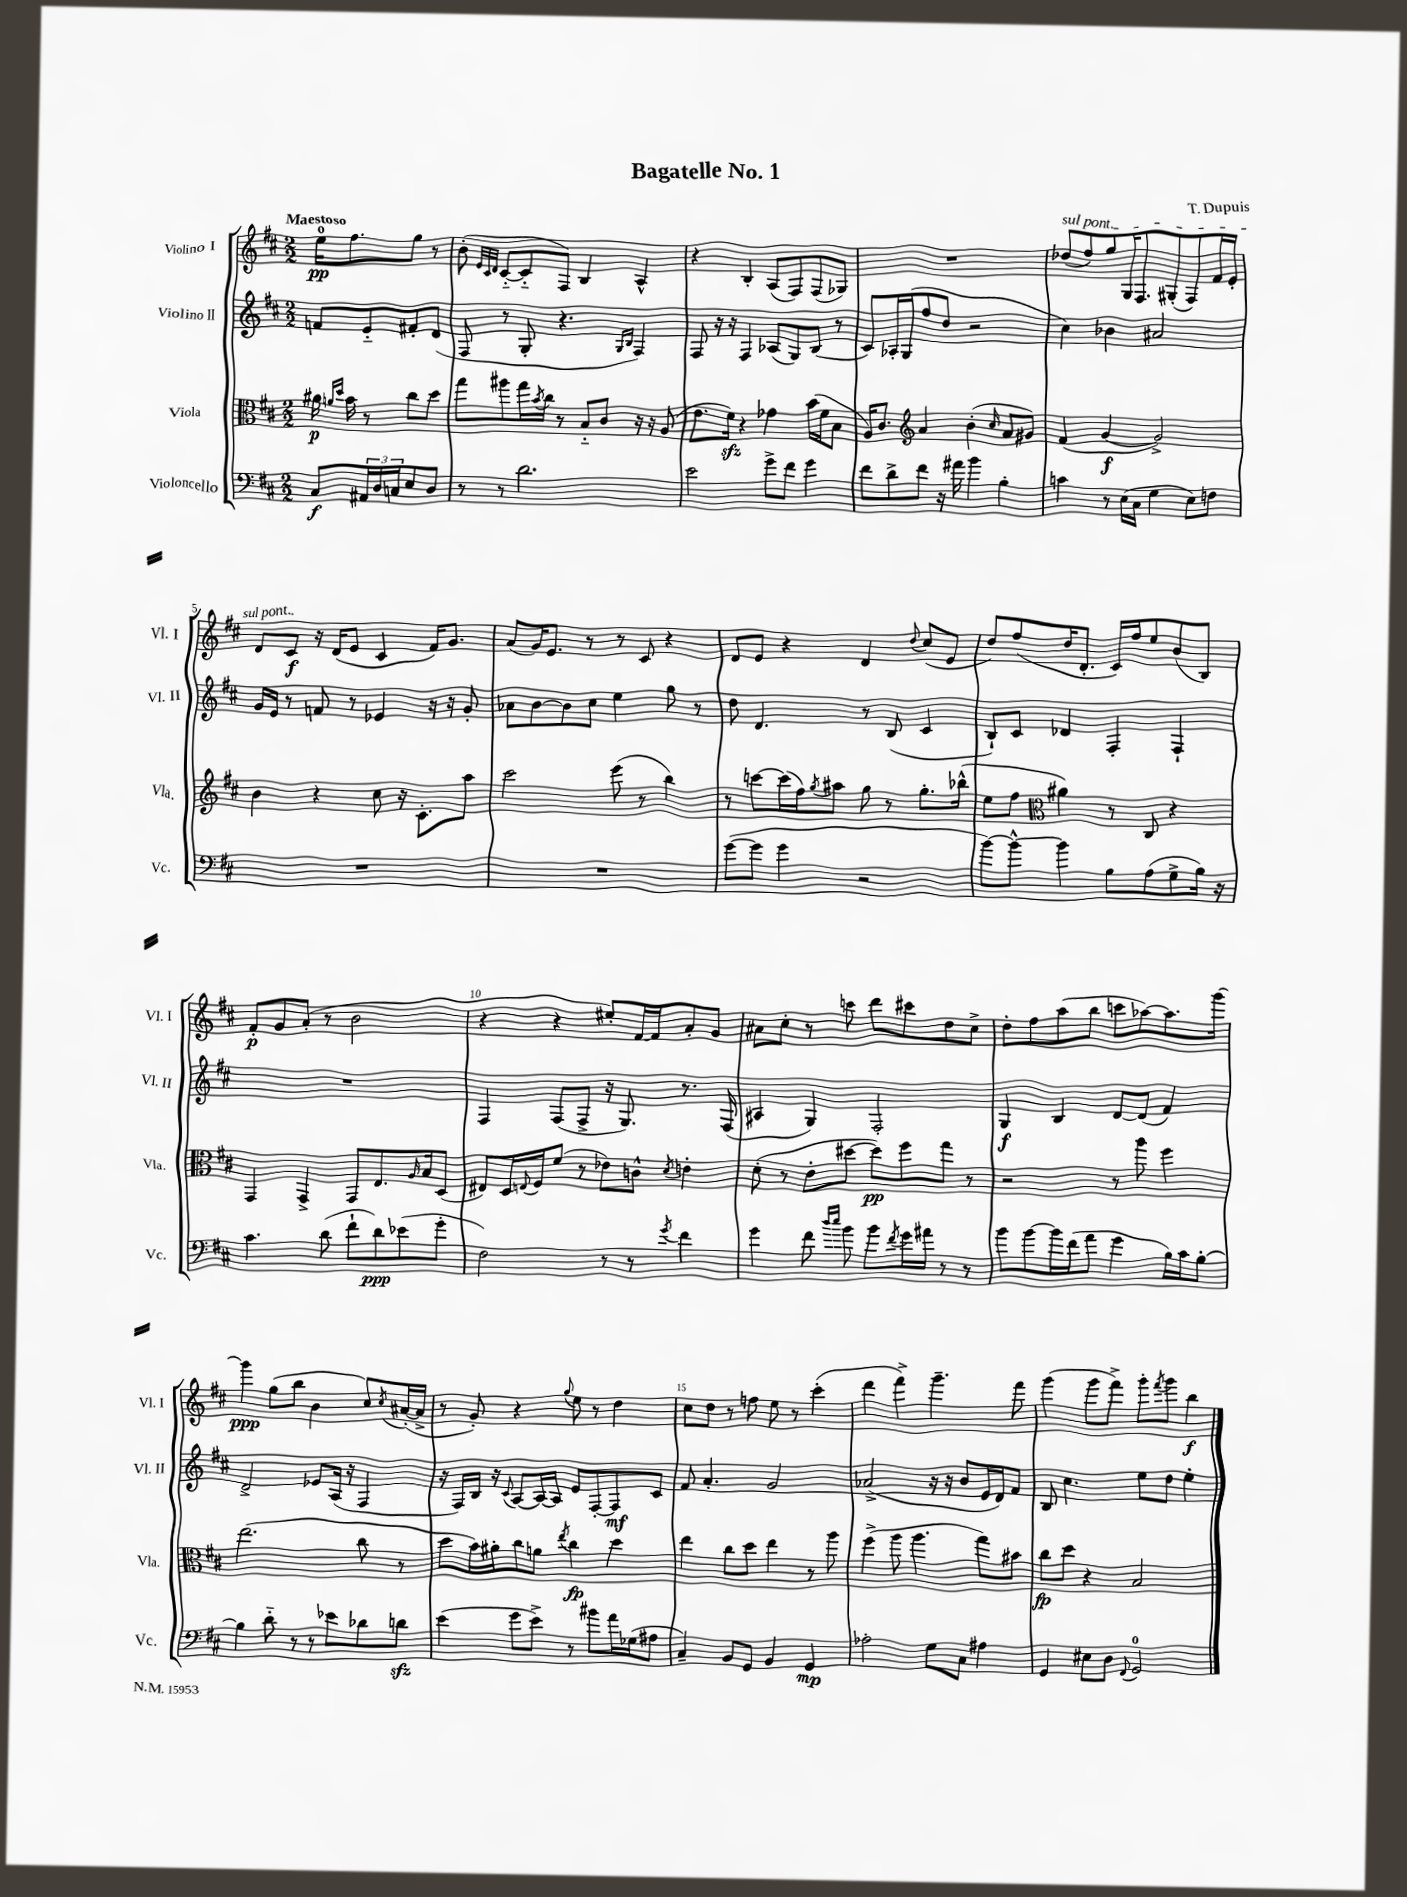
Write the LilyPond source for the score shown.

\header { title = "Bagatelle No. 1" composer = "T. Dupuis" }
<<
\new StaffGroup <<
\new Staff = "s0" \with { instrumentName = "Violino I" shortInstrumentName = "Vl. I" } {
    \clef treble \key d \major \numericTimeSignature \time 2/2 \partial 2 \tempo "Maestoso"
    e''16-0\pp fis''8. g''8 r8 |
    b'8-.( \grace { e'32 cis'32 d'32 } cis'8~-_ cis'8-_ fis8) b4 a4-^ |
    r4 b4-. a8( fis8) fis8( ges8) |
    R1 |
    \once \override TextSpanner.bound-details.left.text = \markup { \italic "sul pont." } des''8\startTextSpan( fis''8) g''8 g16 fis8. gis8-.( fis8) fis'16 e'16-. |
    d'8 cis'8\f\stopTextSpan r16 d'16( e'8 cis'4 fis'16) g'8. |
    a'8( g'16) e'8. r8 r8 cis'8 r4 |
    d'8 e'8 r4 d'4 \appoggiatura { d''8 } cis''8( e'8 |
    d''8) fis''8( d''16 d'8.-. cis'16) fis''16 e''8 b'8( b8) |
    fis'8-.\p g'8 a'8-.( r8 b'2 |
    r4 r4 eis''8-.) fis'16~ fis'16 a'8-. g'8 |
    ais'8 cis''8-. r8 c'''8 d'''8 cis'''8 d''8 cis''8-> |
    d''8-. fis''8 a''8( b''8 c'''8 aes''8~) aes''8. g'''16~ |
    g'''4\ppp g''8( b''8 b'4 cis''8) \acciaccatura { cis''8 } ais'16~-.( ais'16-> |
    r8 g'8-.) r4 \appoggiatura { g''8 } e''8 r8 d''4 |
    cis''8 d''8 r8 f''8 e''8 r8 cis'''4-.( |
    d'''4 fis'''4->) g'''4.-- fis'''8 |
    g'''4( g'''8 fis'''8->) g'''8-. \acciaccatura { fis'''8 } g'''8 b''4\f \bar "|." |
}
\new Staff = "s1" \with { instrumentName = "Violino II" shortInstrumentName = "Vl. II" } {
    \clef treble \key d \major \numericTimeSignature \time 2/2 \partial 2
    f'8 e'8-_ fis'8-. d'8( |
    fis8 r8 g8-. r4. \grace { g16 b16 } fis4) |
    fis8 r16 r16 fis4 aes8( g8) b8( r8 |
    cis'8) aes16-. g16( fis''8 d''8 r2 |
    cis''4) bes'4 ais'2 |
    g'16 e'16 r8 f'8 r8 ees'4 r16 r16 g'8-. |
    aes'8 b'8~ b'8 cis''8 e''4 g''8 r8 |
    d''8 d'4. r8 b8( cis'4 |
    b8-!) cis'8 des'4 fis4-. fis4-! |
    R1 |
    fis4 fis8( fis8-> r16 g8.) r8. fis16( |
    ais4 g4) fis2-. |
    g4\f b4 d'8~ d'8( fis'4) |
    d'2-> ees'8 a16( r16 fis4 |
    r16 fis16) b16 r16 \appoggiatura { cis'8 } a8~ a16~ a16 e'8 fis8~-. fis8\mf cis'8 |
    fis'8 a'4.-. g'2 |
    aes'2->( r16 r16 b'8 e'16 d'16) fis'8 |
    b8 cis''4. e''8 d''8 e''4-. \bar "|." |
}
\new Staff = "s2" \with { instrumentName = "Viola" shortInstrumentName = "Vla." } {
    \clef alto \key d \major \numericTimeSignature \time 2/2 \partial 2
    ais'16\p \grace { a'16 d''16 } b'16 r8 cis''8 d''8 |
    g''8 ais''8 g''16 \acciaccatura { b'8 } cis''16 r8 b8-_ cis'8 r16 r16 a8( |
    e'8. fis'16\sfz) r4 ges'4 b'16( fis'16 b8 |
    a16) cis'8. \clef treble a'4 b'4-.( \grace { cis''16 } a'8 gis'8) |
    fis'4( g'4~\f g'2->) |
    b'4 r4 cis''8 r16 cis'8.-. a''8 |
    cis'''2 e'''8( r8 b''4) |
    r8 c'''8~ c'''16( fis''16) \acciaccatura { g''8 } ais''8 g''8 r8 g''8.-. bes''16-^( |
    e''8 fis''8 \clef alto ais'4) r8 cis8 r4 |
    g,4 g,4-> g,8 e8. \grace { a16 } b16 d8( |
    eis8) d16 \appoggiatura { e8 } fis16 fis'8( r8 ees'8) c'8-^ \acciaccatura { d'8 } e'4-. |
    d'8-.( r8 e'8-. dis''8~ dis''8\pp) fis''8 g''8 r8 |
    r2 r8 a''8 fis''4 |
    e''2.( cis''8 r8 |
    d''8 b'16) ais'16-. cis''8 a'8 \acciaccatura { e''8 } cis''4\fp d''4 |
    e''4 cis''8 d''8 e''4 r8 a''8 |
    fis''4->( a''8 a''4. g''8) bis'8 |
    cis''8\fp d''8 r4 b2 \bar "|." |
}
\new Staff = "s3" \with { instrumentName = "Violoncello" shortInstrumentName = "Vc." } {
    \clef bass \key d \major \numericTimeSignature \time 2/2 \partial 2
    cis8\f \tuplet 3/2 { ais,16 d16 c16 } e8 d8 |
    r8 r8 d'2. |
    e'2 g'8-> fis'8 g'4 |
    fis'8 d'8-> fis'8 r16 ais'16 b'4 b4-. |
    c'4 r8 e16( cis16 g4 e8) f8 |
    R1 |
    R1 |
    g'8~( g'8 g'4 r2 |
    b'8~) b'8~-^ b'4 b8 a8( g8-> b16) r16 |
    cis'4. d'8( fis'8-! d'8\ppp) ees'8( g'8-. |
    fis2) r8 r8 \acciaccatura { g'8 } fis'4 |
    g'4 fis'8 \grace { d''16 e''16 } b'8 b'8 \acciaccatura { fis'8 } g'16 ais'16 r8 r8 |
    b'8 b'8~ b'16 fis'16( a'8 g'4 b16) cis'16 b8~-. |
    b4 d'8-_ r8 r8 ees'8 des'8 d'8\sfz |
    e'4( g'8 e'8->) r8 bis'8 a'16 ges16( ais8 |
    cis4--) b,8 g,8 b,4 g,4\mp |
    aes2-. g8 cis8 ais4 |
    g,4 eis8 d8 \appoggiatura { fis,8 } g,2-0 \bar "|." |
}
>>
>>
\layout { \context { \Score \override BarNumber.break-visibility = ##(#f #t #t) barNumberVisibility = #(every-nth-bar-number-visible 5) } }
